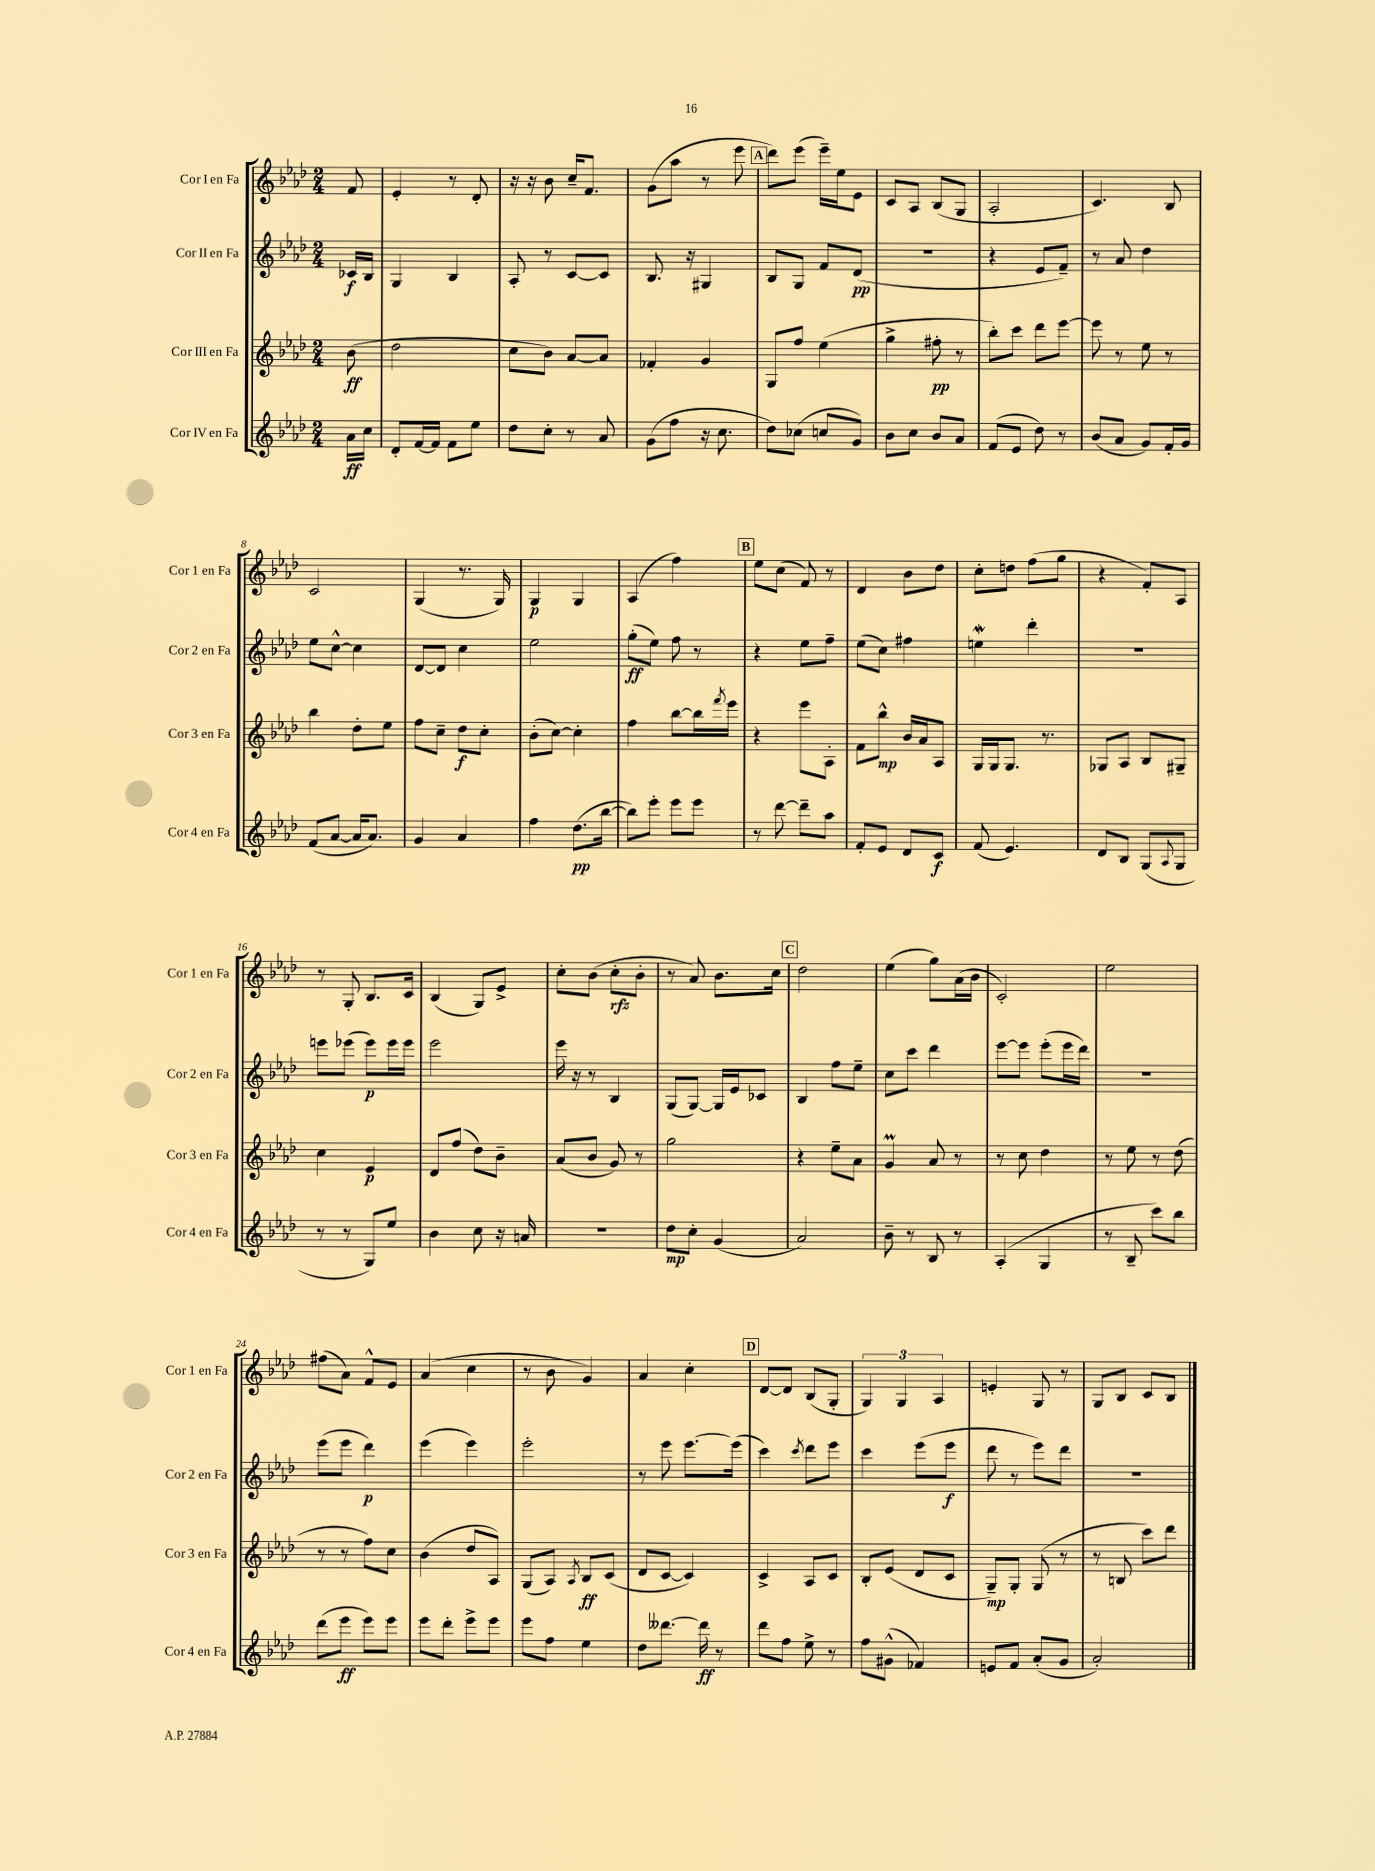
<<
\new StaffGroup <<
\new Staff = "s0" \with { instrumentName = "Cor I en Fa" shortInstrumentName = "Cor 1 en Fa" } {
    \clef treble \key aes \major \numericTimeSignature \time 2/4 \partial 8
    f'8 |
    ees'4-. r8 des'8-. |
    r16 r16 bes'8 c''16-- f'8. |
    g'8( aes''8 r8 ees'''8 |
    \mark \markup { \box "A" } des'''8) ees'''8( ees'''16--) ees''16 ees'8 |
    c'8 aes8 bes8( g8 |
    aes2-. |
    c'4.) bes8 |
    c'2 |
    g4( r8. g16) |
    g4\p g4 |
    aes4( f''4) |
    \mark \markup { \box "B" } ees''8 c''8( f'8) r8 |
    des'4 bes'8 des''8 |
    c''8-. d''8 f''8( g''8 |
    r4 f'8-.) aes8 |
    r8 g8-. bes8. c'16 |
    bes4( g8) ees'8-> |
    c''8-. bes'8( c''8-.\rfz bes'8-. |
    r8 aes'8) bes'8. c''16 |
    \mark \markup { \box "C" } des''2 |
    ees''4( g''8) aes'16( bes'16 |
    c'2-.) |
    ees''2 |
    fis''8( aes'8) f'8-^ ees'8 |
    aes'4( c''4 |
    r8 bes'8 g'4) |
    aes'4 c''4-. |
    \mark \markup { \box "D" } des'8~ des'8 bes8( g8-. |
    \tuplet 3/2 { g4) g4 aes4 } |
    e'4-. g8 r8 |
    g8 bes8 c'8 bes8 \bar "|." |
}
\new Staff = "s1" \with { instrumentName = "Cor II en Fa" shortInstrumentName = "Cor 2 en Fa" } {
    \clef treble \key aes \major \numericTimeSignature \time 2/4 \partial 8
    ces'16\f bes16 |
    g4 bes4 |
    aes8-. r8 c'8~ c'8 |
    bes8. r16 gis4 |
    \mark \markup { \box "A" } bes8 g8 f'8 des'8\pp( |
    R2 |
    r4 ees'8 f'8--) |
    r8 aes'8 des''4 |
    ees''8 c''8~-^ c''4 |
    des'8~ des'8 c''4 |
    ees''2 |
    g''8-.\ff( ees''8) f''8 r8 |
    \mark \markup { \box "B" } r4 ees''8 f''8-- |
    ees''8( c''8) fis''4 |
    e''4\mordent des'''4-. |
    R2 |
    e'''8 ees'''8( ees'''8\p) ees'''16 ees'''16 |
    ees'''2 |
    ees'''16 r16 r8 bes4 |
    g8( g8~) g16 ees'16 ces'8 |
    \mark \markup { \box "C" } bes4 f''8 ees''8-- |
    c''8 c'''8 des'''4 |
    ees'''8~ ees'''8 ees'''8-.( ees'''16 des'''16) |
    R2 |
    ees'''8( ees'''8 des'''4\p) |
    ees'''4( ees'''4) |
    ees'''2-. |
    r8 ees'''8 ees'''8.~ ees'''16( |
    \mark \markup { \box "D" } c'''4) \acciaccatura { c'''8 } des'''8 ees'''8 |
    c'''4 ees'''8( ees'''8\f |
    des'''8 r8 ees'''8) des'''8 |
    R2 \bar "|." |
}
\new Staff = "s2" \with { instrumentName = "Cor III en Fa" shortInstrumentName = "Cor 3 en Fa" } {
    \clef treble \key aes \major \numericTimeSignature \time 2/4 \partial 8
    bes'8\ff( |
    des''2 |
    c''8 bes'8) aes'8~ aes'8 |
    fes'4-. g'4 |
    \mark \markup { \box "A" } g8 f''8 ees''4( |
    g''4-> fis''8-.\pp r8 |
    bes''8-.) c'''8 des'''8 ees'''8~ |
    ees'''8 r8 ees''8 r8 |
    bes''4 des''8-. ees''8 |
    f''8 c''8-- des''8\f c''8-. |
    bes'8-.( c''8~) c''4-. |
    f''4 bes''8~ bes''16 \acciaccatura { f'''8 } ees'''16 |
    \mark \markup { \box "B" } r4 ees'''8 aes8-. |
    f'8 bes''8-^\mp bes'16 aes'16 aes8 |
    g16 g16 g8. r8. |
    ges8 aes8 bes8 gis8-- |
    c''4 ees'4\p |
    des'8 f''8( des''8) bes'8-- |
    aes'8( bes'8 g'8) r8 |
    g''2 |
    \mark \markup { \box "C" } r4 ees''8-- aes'8 |
    g'4\prall aes'8 r8 |
    r8 c''8 des''4 |
    r8 ees''8 r8 des''8( |
    r8 r8 f''8) c''8 |
    bes'4( des''8 aes8) |
    g8( aes8) \acciaccatura { aes8 } bes8\ff c'8( |
    des'8 c'8~ c'4) |
    \mark \markup { \box "D" } c'4-> aes8 c'8 |
    bes8-. ees'8( des'8 c'8 |
    g8--\mp) g8-. g8( r8 |
    r8 b8 c'''8) des'''8 \bar "|." |
}
\new Staff = "s3" \with { instrumentName = "Cor IV en Fa" shortInstrumentName = "Cor 4 en Fa" } {
    \clef treble \key aes \major \numericTimeSignature \time 2/4 \partial 8
    aes'16\ff c''16 |
    des'8-. f'16~ f'16 f'8 ees''8 |
    des''8 c''8-. r8 aes'8 |
    g'8( f''8 r16 c''8. |
    \mark \markup { \box "A" } des''8) ces''8( c''8 g'8) |
    bes'8 c''8 bes'8 aes'8 |
    f'8( ees'8 des''8) r8 |
    bes'8( aes'8 g'8) f'16-. g'16 |
    f'8( aes'8~ aes'16 aes'8.) |
    g'4 aes'4 |
    f''4 des''8.\pp( bes''16~ |
    bes''8) ees'''8-. ees'''8 ees'''8 |
    \mark \markup { \box "B" } r8 des'''8~ des'''8-- aes''8 |
    f'8-. ees'8 des'8 c'8\f |
    f'8( ees'4.) |
    des'8 bes8 g8( \appoggiatura { aes8 } g8 |
    r8 r8 g8) ees''8 |
    bes'4 c''8 r16 a'16 |
    r2 |
    des''8\mp c''8-. g'4( |
    \mark \markup { \box "C" } aes'2) |
    bes'8-- r8 bes8 r8 |
    aes4-.( g4 |
    r8 bes8-- c'''8) bes''8 |
    des'''8( ees'''8\ff ees'''8) ees'''8 |
    ees'''8 des'''8-. ees'''8-> ees'''8 |
    ees'''8 f''8 ees''4 |
    des''8 deses'''8.~ deses'''16\ff r8 |
    \mark \markup { \box "D" } des'''8 f''8 ees''8-> r8 |
    f''8 gis'8-^( fes'4) |
    e'8 f'8 aes'8-.( g'8 |
    aes'2-.) \bar "|." |
}
>>
>>
